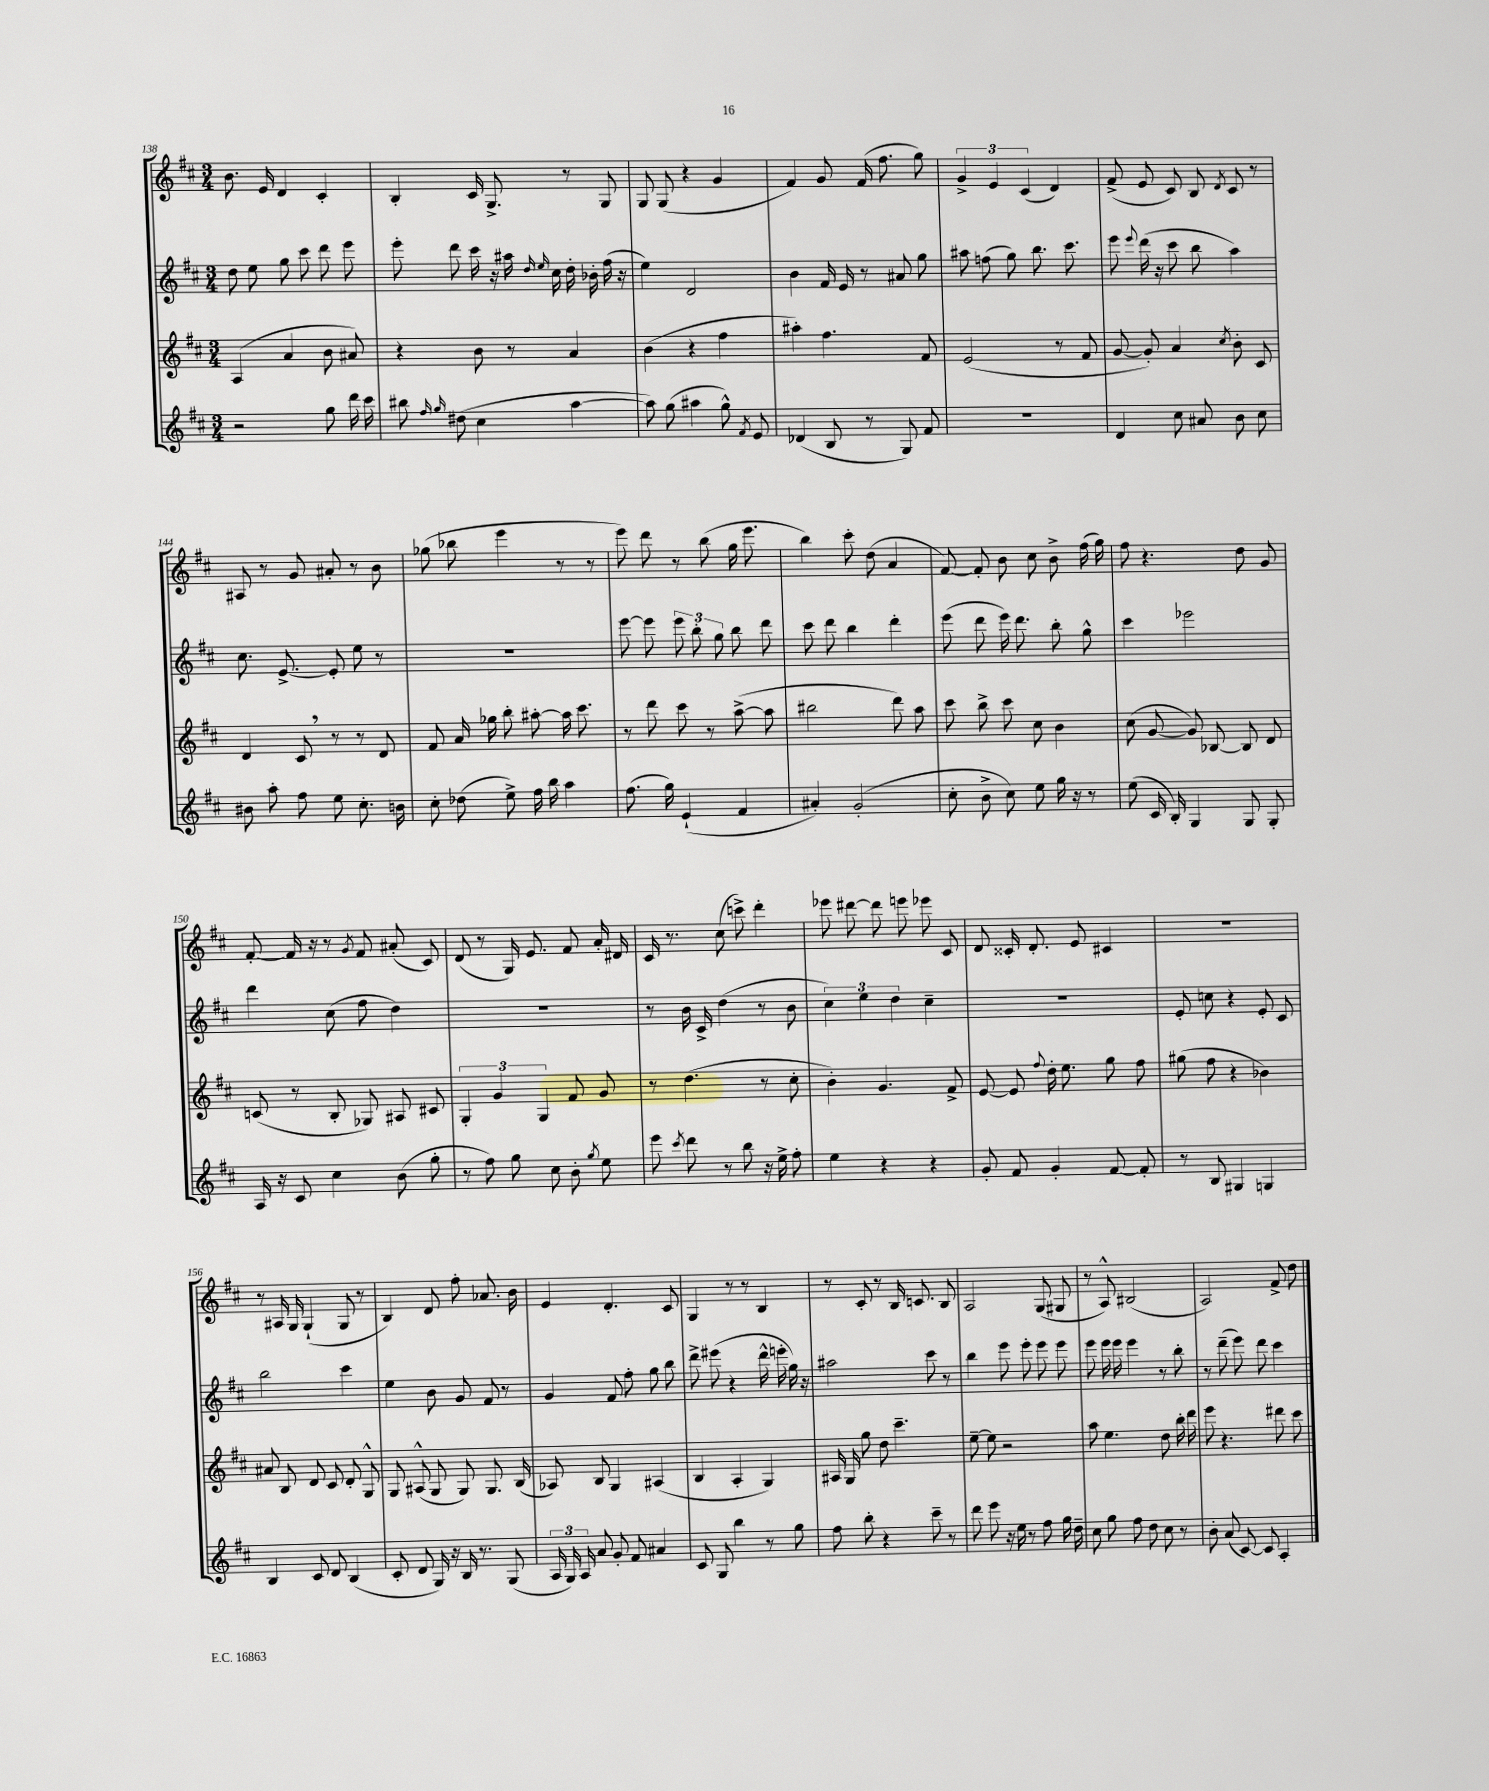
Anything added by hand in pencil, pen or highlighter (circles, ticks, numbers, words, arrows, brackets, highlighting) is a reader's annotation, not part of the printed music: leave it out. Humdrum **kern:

**kern	**kern	**kern	**kern
*staff4	*staff3	*staff2	*staff1
*clefG2	*clefG2	*clefG2	*clefG2
*k[f#c#]	*k[f#c#]	*k[f#c#]	*k[f#c#]
*M3/4	*M3/4	*M3/4	*M3/4
2r	(4A/	8dd\	8.b\
.	.	8ee\	.
.	.	.	16e/
.	4a/	8gg\	4d/
.	.	8ccc#\	.
8gg\	8b\	8ddd\	4c#'/
16ddd\	8a#/)	8eee\	.
16ccc#\	.	.	.
=	=	=	=
8bb#\	4r	8eee'\	4B'/
16qqff#/	.	.	.
16qqgg/	.	.	.
(8dd#\	.	8ddd\	.
4cc#\	8b\	16ccc#\	16c#/
.	.	16r	8.G^/
.	8r	16aa#\	.
.	.	16qqdd/	.
.	.	16qqee/	.
.	.	16cc#\	.
[4aa\	4a/	16dd'\	8r
.	.	16b-'\	.
.	.	(16ff#\	8G/
.	.	16r	.
=	=	=	=
8aa\])	(4b\	4ee\)	8G/
(8gg\	.	.	(8G/
4aa#\	4r	2d/	4r
8gg^^\)	4ff#\	.	4g/
8qf#/	.	.	.
8e/	.	.	.
=	=	=	=
(4d-/	4aa#'\)	4b\	4f#/)
8B/	4.ff#\	16f#/	8g/
.	.	16e/	.
8r	.	8r	(16f#/
.	.	.	8.ff#\
8G/)	.	8a#/	.
8f#/	8f#/	8gg\	8gg\)
=	=	=	=
2.r	(2e/	8aa#\	6g^/
.	.	(8ff\	.
.	.	.	6e/
.	.	8gg\)	.
.	.	.	(6c#/
.	.	8.bb\	.
.	8r	.	4d/)
.	.	8.ccc#\	.
.	8f#/	.	.
=	=	=	=
4d/	[8g/	8eee\	(8f#^/
.	.	8qqeee/	.
.	8g'/])	(16ddd\	8e/
.	.	16r	.
8cc#\	4a/	8ccc#\	8c#/)
8a#/	.	8bb\	8B/
.	8qcc#/	.	8qd/
8b\	8b'\	4aa\)	8c#/
8cc#\	8c#/	.	8r
=	=	=	=
8b#\	4d/	8.cc#\	8A#/
8aa'\	.	.	8r
.	.	[8.e^/	.
8ff#\	8c#/	.	8g/
8ee\	8r	8e'/]	8a#'/
8.cc#'\	8r	8ee\	8r
.	8d/	8r	8b\
16b\	.	.	.
=	=	=	=
8cc#'\	8f#/	2.r	(8gg-\
(8dd-\	16a/	.	8bb-\
.	16gg-\	.	.
8ee^\)	8bb'\	.	4eee\
16ff#\	[8aa#'\	.	.
16bb\	.	.	.
4aa\	16aa#\]	.	8r
.	8.ccc#\	.	.
.	.	.	8r
=	=	=	=
(8.ff#\	8r	[8eee\	8eee\)
.	8ddd\	8eee\]	8ddd\
16gg\)	.	.	.
(4e`/	8ccc#\	12eee\	8r
.	.	12bb'\	.
.	8r	.	(8bb\
.	.	12gg\	.
4f#/	([8aa^\	8bb\	16gg\
.	.	.	8.eee\
.	8aa\]	8ddd\	.
=	=	=	=
4a#'/)	2bb#\	8ccc#\	4bb\)
.	.	8ddd\	.
(2g'/	.	4bb\	8ccc#'\
.	.	.	(8dd\
.	8ddd\)	4ddd'\	4a/
.	8aa\	.	.
=	=	=	=
8cc#'\	8ccc#\	(8eee\	[8f#/)
8b^\	8bb^\	8ddd\	8f#'/]
8cc#\)	8ccc#\	16eee\)	8b\
.	.	8.ddd\	.
8ee\	8cc#\	.	8cc#\
16gg\	4b\	8bb'\	8b^\
16r	.	.	.
8r	.	8gg^^\	(16ff#\
.	.	.	16gg\)
=	=	=	=
(8ee\	(8cc#\	4ccc#\	8ff#\
16c#/	[8g/	.	4.r
16B'/)	.	.	.
4G/	8g/])	2eee-\	.
.	[8B-/	.	.
8G/	8B-/]	.	8dd\
8G'/	8d/	.	8g/
=	=	=	=
16A/	(8c/	4ddd\	[8f#'/
16r	.	.	.
8c#/	8r	.	16f#/]
.	.	.	16r
4cc#\	8B'/	(8cc#\	8r
.	.	.	8qg/
.	8G-/)	8ff#\	8f#/
(8b\	8A#/	4dd\)	(8a#'/
8gg'\	8c#/	.	8c#/)
=	=	=	=
8r	6G'/	2.r	(8d/
8ff#\)	.	.	8r
.	6g/	.	.
8gg\	.	.	16G/)
.	.	.	8.e/
.	6G/	.	.
8cc#\	.	.	.
8b'\	8f#/	.	8f#/
8qgg/	.	.	.
8ee\	8g/	.	16a'/
.	.	.	16d#/
=	=	=	=
8eee\	8r	8r	16c#/
.	.	.	8.r
8qccc#/	.	.	.
8ddd\	(4.dd\	16b\	.
.	.	16c#^/	.
8r	.	(4dd\	(8cc#\
8bb\	.	.	8ccc^\)
16r	8r	8r	4ddd'\
16ee^\	.	.	.
8ff#'\	8cc#'\	8b\	.
=	=	=	=
4ee\	4b'\)	6cc#\)	8eee-\
.	.	.	[8ddd#\
.	.	6ee\	.
4r	4.g/	.	8ddd#\]
.	.	6dd\	.
.	.	.	8eee\
4r	.	4cc#~\	8eee-\
.	8f#^/	.	8c#/
=	=	=	=
8g'/	[8e/	2.r	8d/
8f#/	8e/]	.	16c##'/
.	.	.	8.d'/
.	8qqff#/	.	.
4g'/	16dd'\	.	.
.	8.ee\	.	.
.	.	.	8e/
[8f#/	8gg\	.	4c#/
8f#'/]	8ff#\	.	.
=	=	=	=
8r	(8gg#\	8e'/	2.r
8B/	8ff#\	8cc\	.
4G#/	4r	4r	.
4G/	4b-\)	8e'/	.
.	.	8c#/	.
=	=	=	=
4B/	8a#/	2bb\	8r
.	8B/	.	16A#/
.	.	.	16G/
8c#/	8d/	.	(4G`/
8d/	8c#/	.	.
(4B/	8d'/	4ccc#\	8G/
.	8G^^/	.	8r
=	=	=	=
8c#'/	8G/	4ee\	4B/)
8d/	(8A#^^/	.	.
16G/)	8G/	8b\	8d/
16r	.	.	.
16B/	8G/)	8g/	8ff#'\
8.r	.	.	.
.	8.G/	8f#/	8.a-/
(8G/	.	8r	.
.	(16B/	.	16b\
=	=	=	=
24A/	8A-/)	4g/	4e/
24G/)	.	.	.
24A/	.	.	.
8a/	8B/	.	.
8g'/	4G/	8f#/	4.d'/
8f#/	.	8ff#'\	.
4a#/	(4A#/	8gg\	.
.	.	8bb\	8c#/
=	=	=	=
8c#/	4B/	8ddd^\	4G/
8G/	.	(8eee#\	.
4bb\	4A'/	4r	8r
.	.	.	8r
8r	4G/)	16ddd^^\	4B/
.	.	16eee'\	.
8gg\	.	16gg\)	.
.	.	16r	.
=	=	=	=
8ff#\	16A#/	2aa#\	8r
.	16G/	.	.
8bb'\	8gg\	.	8c#'/
4r	8dd\	.	8r
.	4.ccc#~\	.	16B/
.	.	.	8.c/
8ccc#~\	.	8ccc#\	.
8r	.	8r	8B/
=	=	=	=
8ddd\	[8ee~\	4bb\	2A/
8eee\	8ee\]	.	.
16r	2r	8eee\	.
16ee\	.	.	.
8r	.	8eee'\	.
8ff#\	.	8eee\	(8G/
16gg\	.	8eee\	8G#/
16dd~\	.	.	.
=	=	=	=
8cc#\	8aa\	8eee\	8r
8gg\	4.ee\	16eee\	8A^^/)
.	.	16eee\	.
8ff#\	.	4eee\	(2B#/
8dd\	.	.	.
8cc#\	8dd\	8r	.
8r	16bb'\	8bb'\	.
.	16ddd\	.	.
=	=	=	=
8b'\	8eee\	8r	2A/)
(8a/	4.r	(8ddd~\	.
[8c#/)	.	8eee\)	.
8c#/]	.	8ddd\	.
4A'/	8ddd#\	4ccc#\	8f#^/
.	8ccc#\	.	8dd\
==	==	==	==
*-	*-	*-	*-
